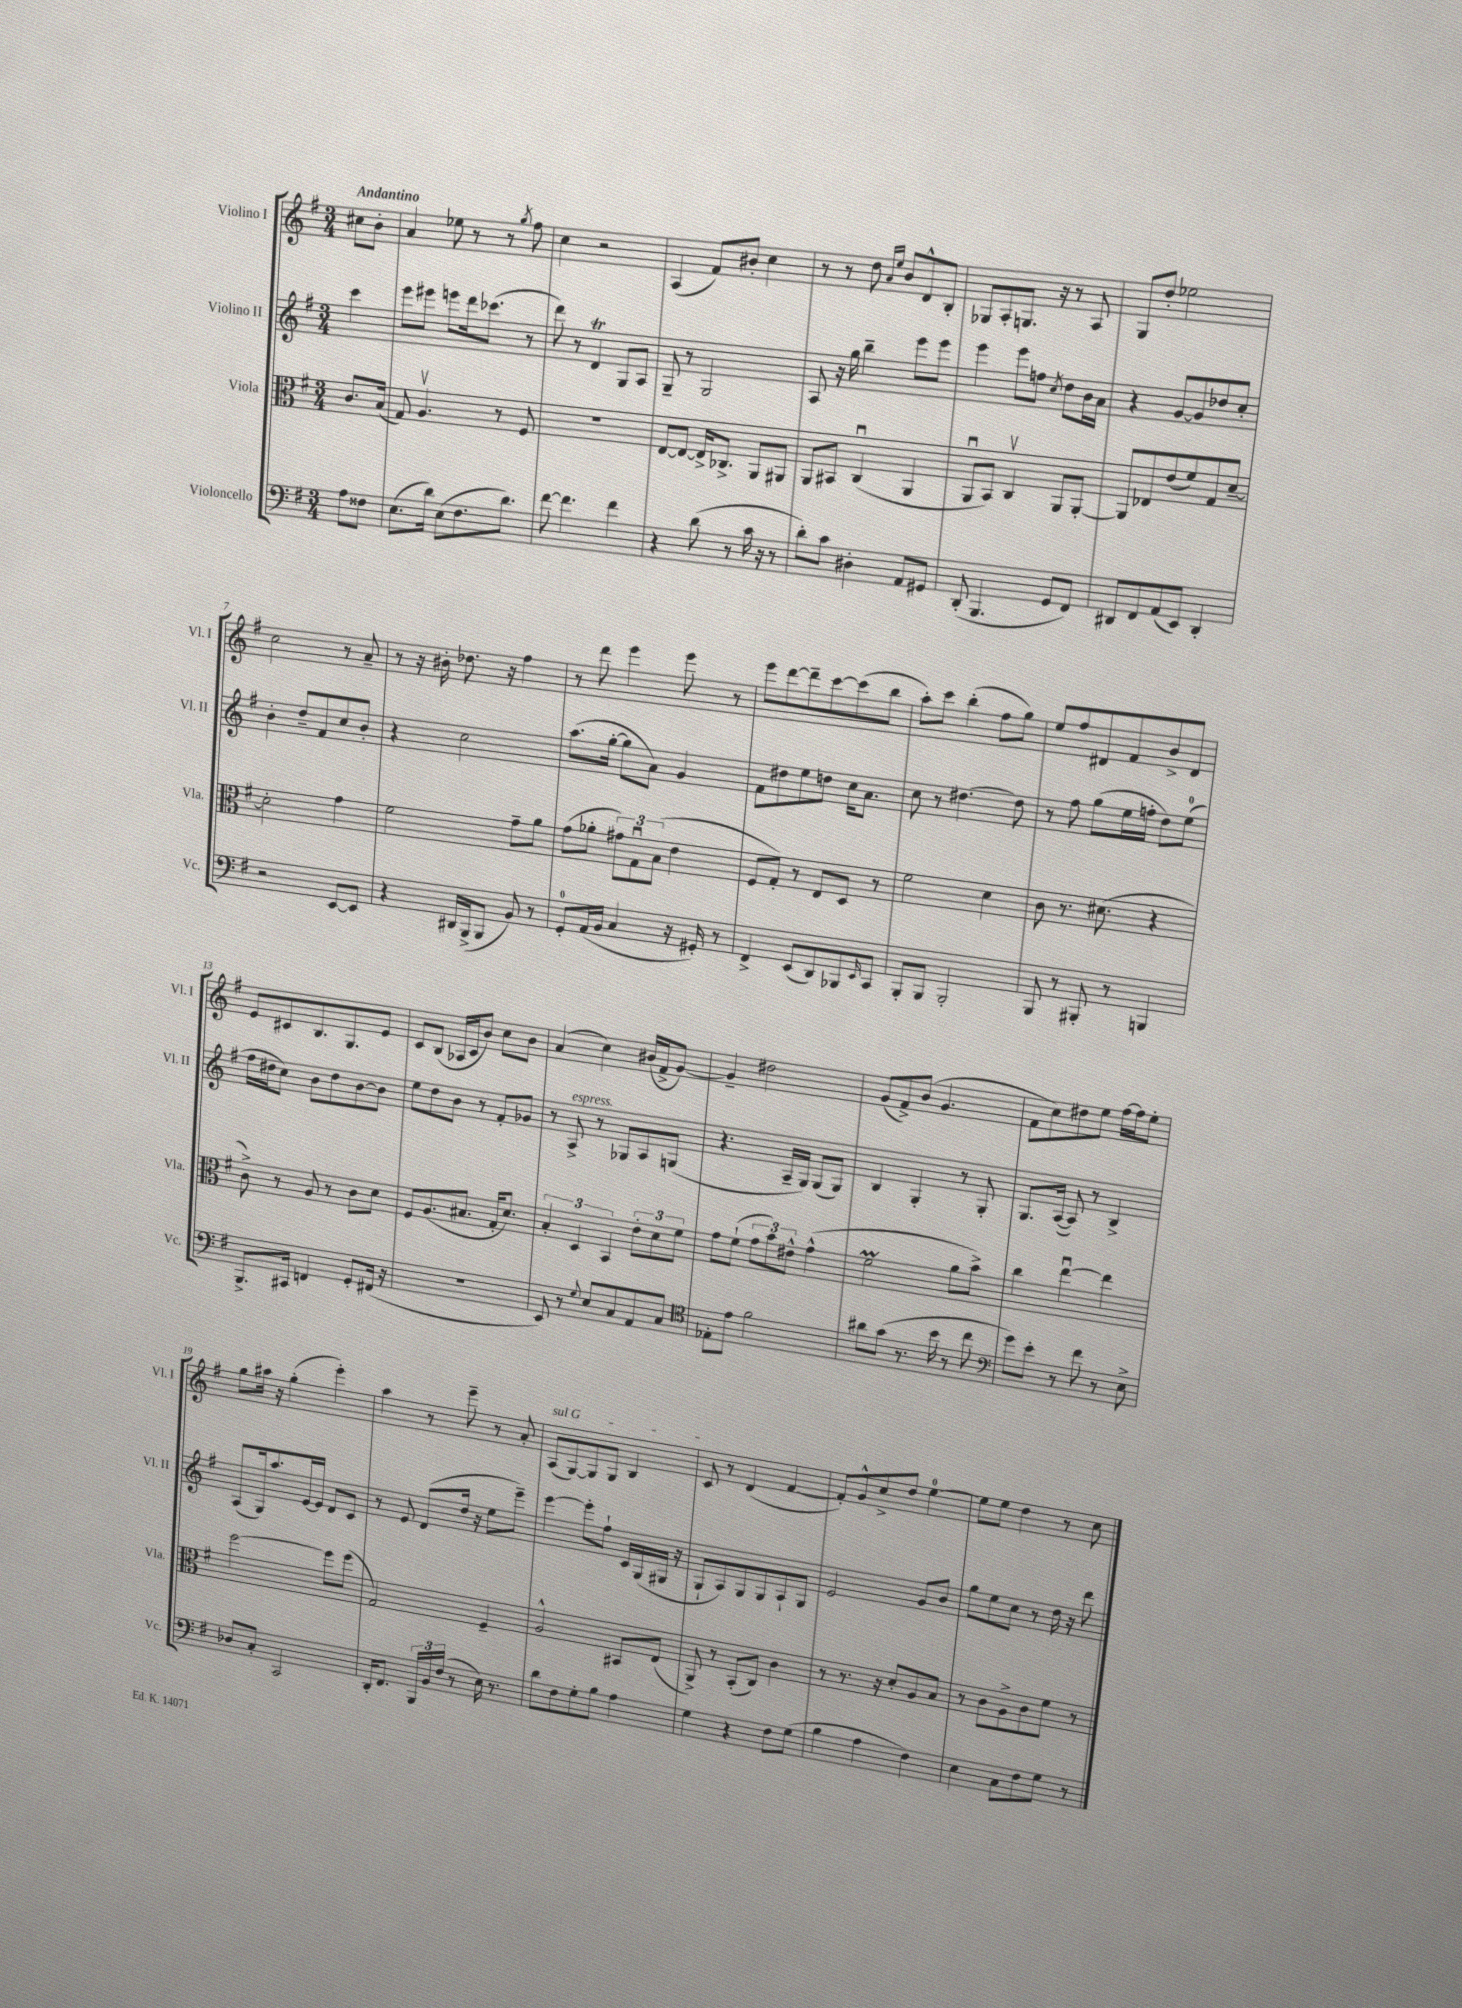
<<
\new StaffGroup <<
\new Staff = "s0" \with { instrumentName = "Violino I" shortInstrumentName = "Vl. I" } {
    \clef treble \key g \major \numericTimeSignature \time 3/4 \partial 4 \tempo "Andantino"
    cis''8 b'8-. |
    a'4 ees''8 r8 r8 \acciaccatura { g''8 } fis''8 |
    c''4 r2 |
    a4( fis'8) bis'8-. c''4 |
    r8 r8 d''8 \grace { a'16 e''16 } b'8 d'8-^ b8-. |
    ges8 a8-. g8. r16 r8 a8 |
    g8 d''8-. ees''2 |
    c''2 r8 a'8-- |
    r8 r16 bis'16-. des''8. r16 fis''4 |
    r8 d'''8 e'''4 e'''8 r8 |
    e'''8 d'''8~ d'''8-- c'''8~ c'''8( b''8 |
    a''8-.) c'''8 b''4-.( fis''8 g''8) |
    e''8 fis''8 dis'8 fis'8 b'8-> dis'8 |
    e'8 cis'8 b8. g8. e'8 |
    c'8 b8( aes16 c'16 b'8) c''8 b'8 |
    a'4( c''4) bis'16( fis'16-> g'8~) |
    g'4-- dis''2 |
    g'8( fis'8->) b'8( g'4. |
    fis'8 c''8) dis''8 e''8 fis''16~ fis''16 e''8-. |
    g''8 ais''16 r16 g''4-.( e'''4-.) |
    a''4 r8 e'''8-- r8 a'8-. |
    \once \override TextSpanner.bound-details.left.text = \markup { \italic "sul G" } a8\startTextSpan( g8~) g8 g8 b4 |
    c'8\stopTextSpan r8 d'4( fis'4~ |
    fis'8-.) g'8-^ c''8-> d''8 e''4-0~ |
    e''8 e''8 d''4 r8 c''8 \bar "|." |
}
\new Staff = "s1" \with { instrumentName = "Violino II" shortInstrumentName = "Vl. II" } {
    \clef treble \key g \major \numericTimeSignature \time 3/4 \partial 4
    c'''4 |
    e'''8 eis'''8 e'''8 d'''16 ces'''8.( r8 |
    d'''8) r8 d'4\trill g8 a8 |
    g8-- r8 g2 |
    a8 r16 g''16 b''4-- e'''8 e'''8 |
    e'''4 e'''8 f''8 \acciaccatura { c''8 } d''8 b'16 a'16 |
    r4 g'8~ g'8 des''8 c''8-. |
    b'4-. d''8-- fis'8 c''8 b'8-. |
    r4 c''2 |
    a''8.( g''16~-. g''8 a'8) g'4 |
    fis'8 dis''8 e''8 d''8 c''16 a'8. |
    c''8 r8 dis''4.~ dis''8 |
    r8 fis''8 g''8( e''16 f''16-. d''8) e''8-0( |
    fis''16 dis''16 c''8) b'8 dis''8 b'8~ b'8 |
    e''8 d''8 b'8 r8 fis'8-. ges'8 |
    r8 a8->^\markup { \italic "espress." } r8 ges8 a8 g8( |
    r4. a16-- g16) g8( g8) |
    b4 g4-. r8 g8-. |
    g8. a16~( a8) r8 b4-> |
    a8( g16) a''8. e'16~ e'16 d'8 c'8 |
    r8 e'8 d'8( d''16 r16 e''8 e'''8--) |
    e'''4~ e'''8-. fis''8-! c'16 g16( gis16 r16 |
    g8-! a8) g8 g8 a8-! g8 |
    e'2 g'8 b'8 |
    g''8 e''8 c''8 r8 d''16 r16 d'''8 \bar "|." |
}
\new Staff = "s2" \with { instrumentName = "Viola" shortInstrumentName = "Vla." } {
    \clef alto \key g \major \numericTimeSignature \time 3/4 \partial 4
    c'8. b16( |
    g8) a4.\upbow r8 fis8 |
    R2. |
    e8~ e8~ e16-> ces8.-> a,8 ais,8 |
    a,8 bis,8 c4\downbow( a,4 |
    a,8\downbow b,8) c4\upbow a,8 a,8~-. |
    a,8 ees8 e'8( fis'8) g8 d'8~-- |
    d'2-. g'4 |
    fis'2 g'8-- a'8 |
    g'8( aes'8-. \tuplet 3/2 { gis'8) g8\downbow b8( } e'4 |
    fis8 g8-.) r8 e8 d8 r8 |
    fis'2 d'4 |
    c'8 r8. dis'8.( r4 |
    c'8->) r8 a8 r8 c'8 d'8 |
    fis8 a8.( bis8. g16-. d'8.) |
    \tuplet 3/2 { b4-. d4 b,4 } \tuplet 3/2 { e'8-. d'8 fis'8 } |
    g'8 fis'8-!( \tuplet 3/2 { g'8 b'8) eis'8-^ } g'4-^( |
    fis'2\prall a'8 b'8->) |
    c''4 e''4~\downbow e''4 |
    fis''2~ fis''8 fis''8( |
    g2) fis4-- |
    a2-^ bis,8 e8( |
    a,8->) r8 b,8-.( c8) c'4 |
    r8 r8. r16 d'8-. a8 b8 |
    r8 c'8 a8-> c'8 fis'8 r8 \bar "|." |
}
\new Staff = "s3" \with { instrumentName = "Violoncello" shortInstrumentName = "Vc." } {
    \clef bass \key g \major \numericTimeSignature \time 3/4 \partial 4
    a8 fisis8 |
    e8.( d'16) e8( fis8. d'8.) |
    fis'8~ fis'4. fis'4 |
    r4 d'8( r8 c'16 r16 r8 |
    d'8-.) c'8 dis4-. a,8 gis,8 |
    d,8-.( b,,4. g,8 fis,8) |
    dis,8 fis,8 a,8( e,8) dis,4-. |
    r2 e,8~ e,8 |
    r4 dis,16 b,,16->( b,,8 b,8) r8 |
    g,8-0-. a,16( b,16 c4 r16 gis,16-.) r8 |
    fis,4-> e,8( d,8) bes,,8 \grace { e,16 } c,8 |
    b,,8-. b,,8 b,,2-. |
    b,,8 r8 bis,,8-. r8 b,,4 |
    b,,8.-> cis,16 f,4 g,8-. fis,16( r16 |
    R2. |
    e,8) r8 \appoggiatura { g8 } e8 c8 a,8 c8 |
    \clef tenor ees8-. e'8 fis'2 |
    ais'8 g'8( r8. b'16 r8 c''8 |
    \clef bass g'8) e'8-. r8 fis'8 r8 e8-> |
    des8 c8-. c,2 |
    d,16-. fis,8. \tuplet 3/2 { b,,16 b,16 fis16( } r8 e16) r8. |
    d'8 fis8 g8-. b8 a4 |
    g4 r4 fis8 g8( |
    b4 a4 fis4) |
    e4 c8 fis8 g8 r8 \bar "|." |
}
>>
>>
